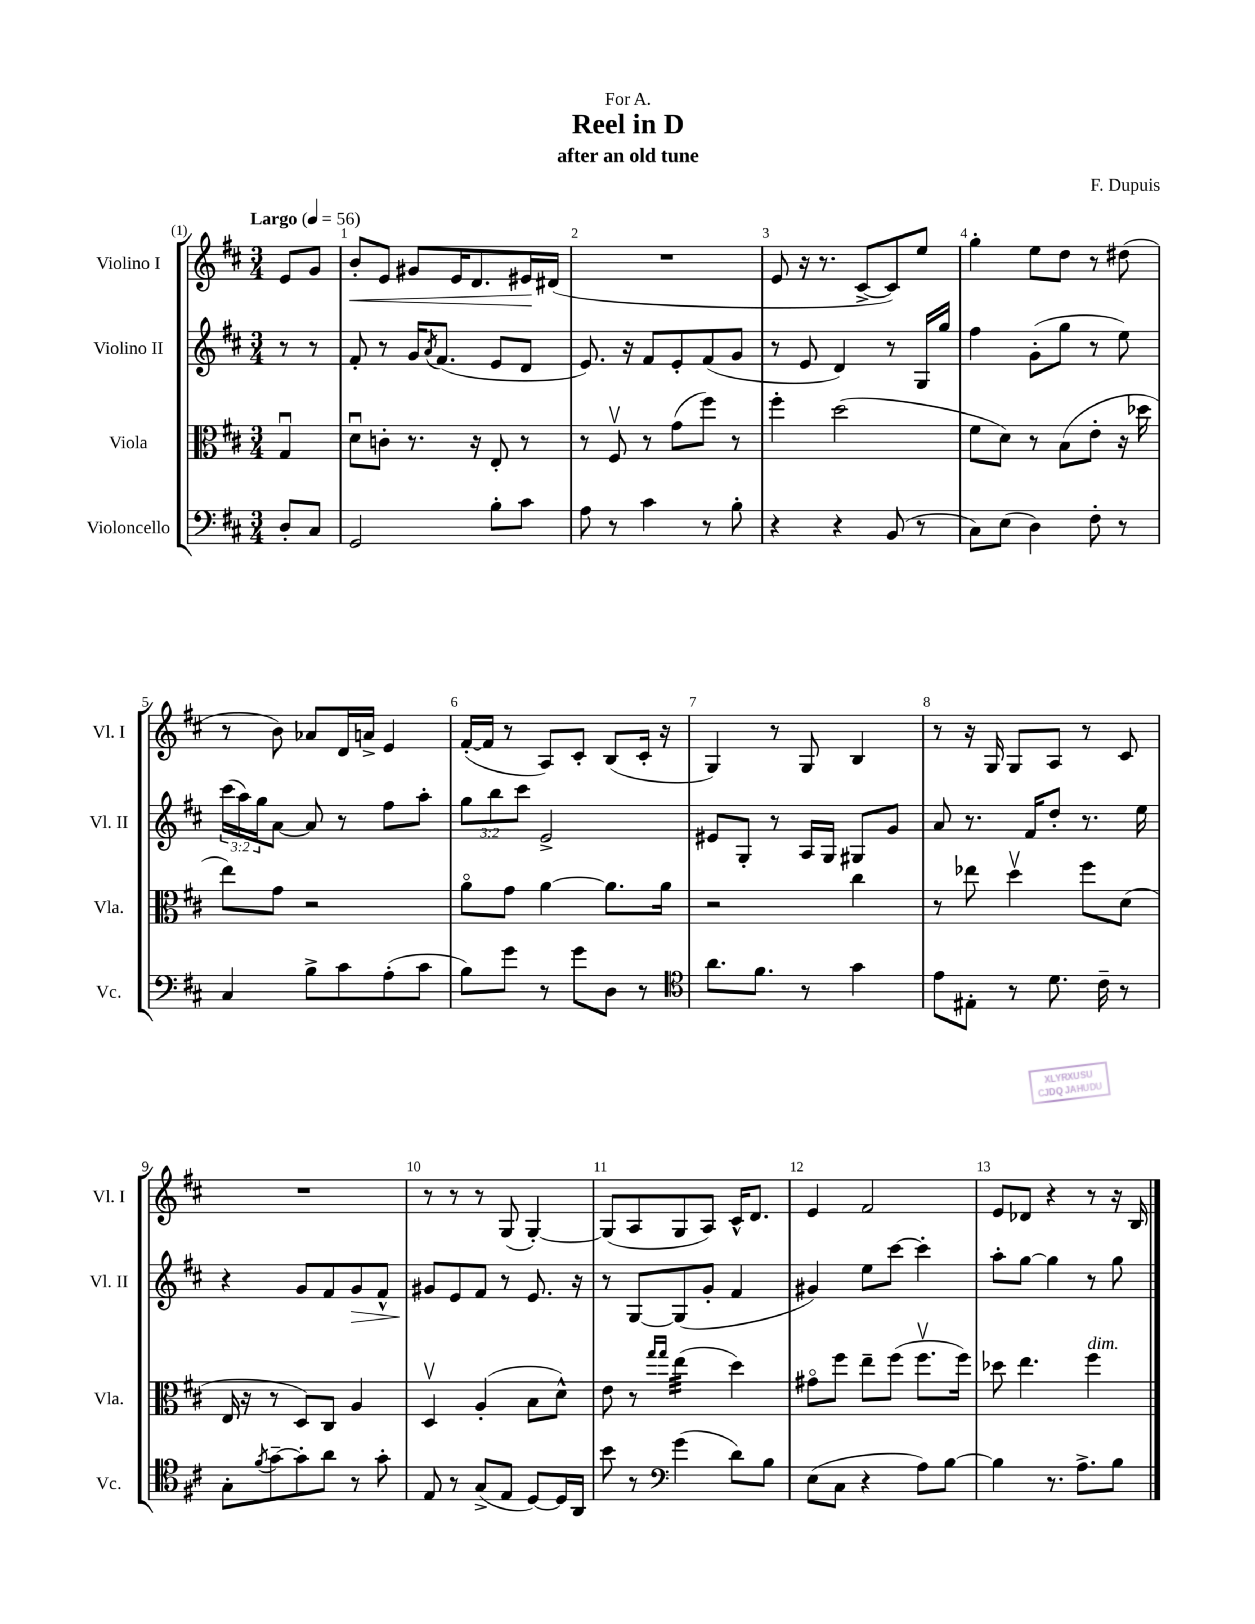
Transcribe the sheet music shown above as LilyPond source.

\header { title = "Reel in D" composer = "F. Dupuis" subtitle = "after an old tune" dedication = "For A." }
<<
\new StaffGroup <<
\new Staff = "s0" \with { instrumentName = "Violino I" shortInstrumentName = "Vl. I" } {
    \clef treble \key d \major \numericTimeSignature \time 3/4 \partial 4 \tempo "Largo" 4 = 56
    e'8 g'8 |
    b'8-.\< e'8 gis'8 e'16 d'8. eis'16\! dis'16( |
    R2. |
    e'8 r16 r8. cis'8~-> cis'8) e''8 |
    g''4-. e''8 d''8 r8 dis''8( |
    r8 b'8) aes'8 d'16 a'16-> e'4 |
    fis'16~-.( fis'16 r8 a8) cis'8-. b8( cis'16-. r16 |
    g4) r8 g8 b4 |
    r8 r16 g16 g8 a8 r8 cis'8 |
    R2. |
    r8 r8 r8 g8( g4~-.) |
    g8( a8 g8 a8) cis'16-^ d'8. |
    e'4 fis'2 |
    e'8 des'8 r4 r8 r16 b16 \bar "|." |
}
\new Staff = "s1" \with { instrumentName = "Violino II" shortInstrumentName = "Vl. II" } {
    \clef treble \key d \major \numericTimeSignature \time 3/4 \override Staff.TupletNumber.text = #tuplet-number::calc-fraction-text \partial 4
    r8 r8 |
    fis'8-. r8 g'16 \acciaccatura { a'8 } fis'8.( e'8 d'8 |
    e'8.) r16 fis'8 e'8-. fis'8( g'8 |
    r8 e'8 d'4) r8 g16 g''16 |
    fis''4 g'8-.( g''8 r8 e''8) |
    \tuplet 3/2 { cis'''16( a''16) g''16 } a'8~ a'8 r8 fis''8 a''8-. |
    \tuplet 3/2 { g''8 b''8 cis'''8 } e'2-> |
    eis'8 g8-. r8 a16 g16 gis8 g'8 |
    a'8 r8. fis'16 d''8-. r8. e''16 |
    r4 g'8 fis'8 g'8\> fis'8-^ |
    gis'8\! e'8 fis'8 r8 e'8. r16 |
    r8 g8~ g8( g'8-. fis'4 |
    gis'4) e''8 cis'''8~ cis'''4-. |
    a''8-. g''8~ g''4 r8 g''8 \bar "|." |
}
\new Staff = "s2" \with { instrumentName = "Viola" shortInstrumentName = "Vla." } {
    \clef alto \key d \major \numericTimeSignature \time 3/4 \partial 4
    g4\downbow |
    d'8\downbow c'8-. r8. r16 e8-. r8 |
    r8 fis8\upbow r8 g'8( fis''8) r8 |
    fis''4-. d''2( |
    fis'8 d'8) r8 b8( e'8-. r16 des''16 |
    e''8) g'8 r2 |
    a'8\flageolet g'8 a'4~ a'8. a'16 |
    r2 cis''4 |
    r8 ees''8 d''4\upbow fis''8 d'8( |
    e16 r16 r8 d8) cis8 a4 |
    d4\upbow a4-.( b8 d'8-^) |
    e'8 r8 \grace { g''16 g''16 } e''4:32( d''4) |
    gis'8\flageolet fis''8 e''8-- fis''8( fis''8.\upbow fis''16) |
    des''8 e''4. fis''4^\markup { \italic "dim." } \bar "|." |
}
\new Staff = "s3" \with { instrumentName = "Violoncello" shortInstrumentName = "Vc." } {
    \clef bass \key d \major \numericTimeSignature \time 3/4 \partial 4
    d8-. cis8 |
    g,2 b8-. cis'8 |
    a8 r8 cis'4 r8 b8-. |
    r4 r4 b,8( r8 |
    cis8) e8( d4) fis8-. r8 |
    cis4 b8-> cis'8 a8-.( cis'8 |
    b8) g'8 r8 g'8 d8 r8 |
    \clef tenor a'8. fis'8. r8 g'4 |
    e'8 eis8-. r8 d'8. cis'16-- r8 |
    g8-. \acciaccatura { fis'8 } g'8~-- g'8-. a'8 r8 g'8-. |
    e8 r8 g8->( e8 d8~) d16 a,16 |
    b'8 r8 \clef bass g'4( d'8) b8 |
    e8( cis8 r4 a8) b8~ |
    b4 r8. a8.-> b8 \bar "|." |
}
>>
>>
\layout { \context { \Score \override BarNumber.break-visibility = ##(#f #t #t) barNumberVisibility = #all-bar-numbers-visible } }
